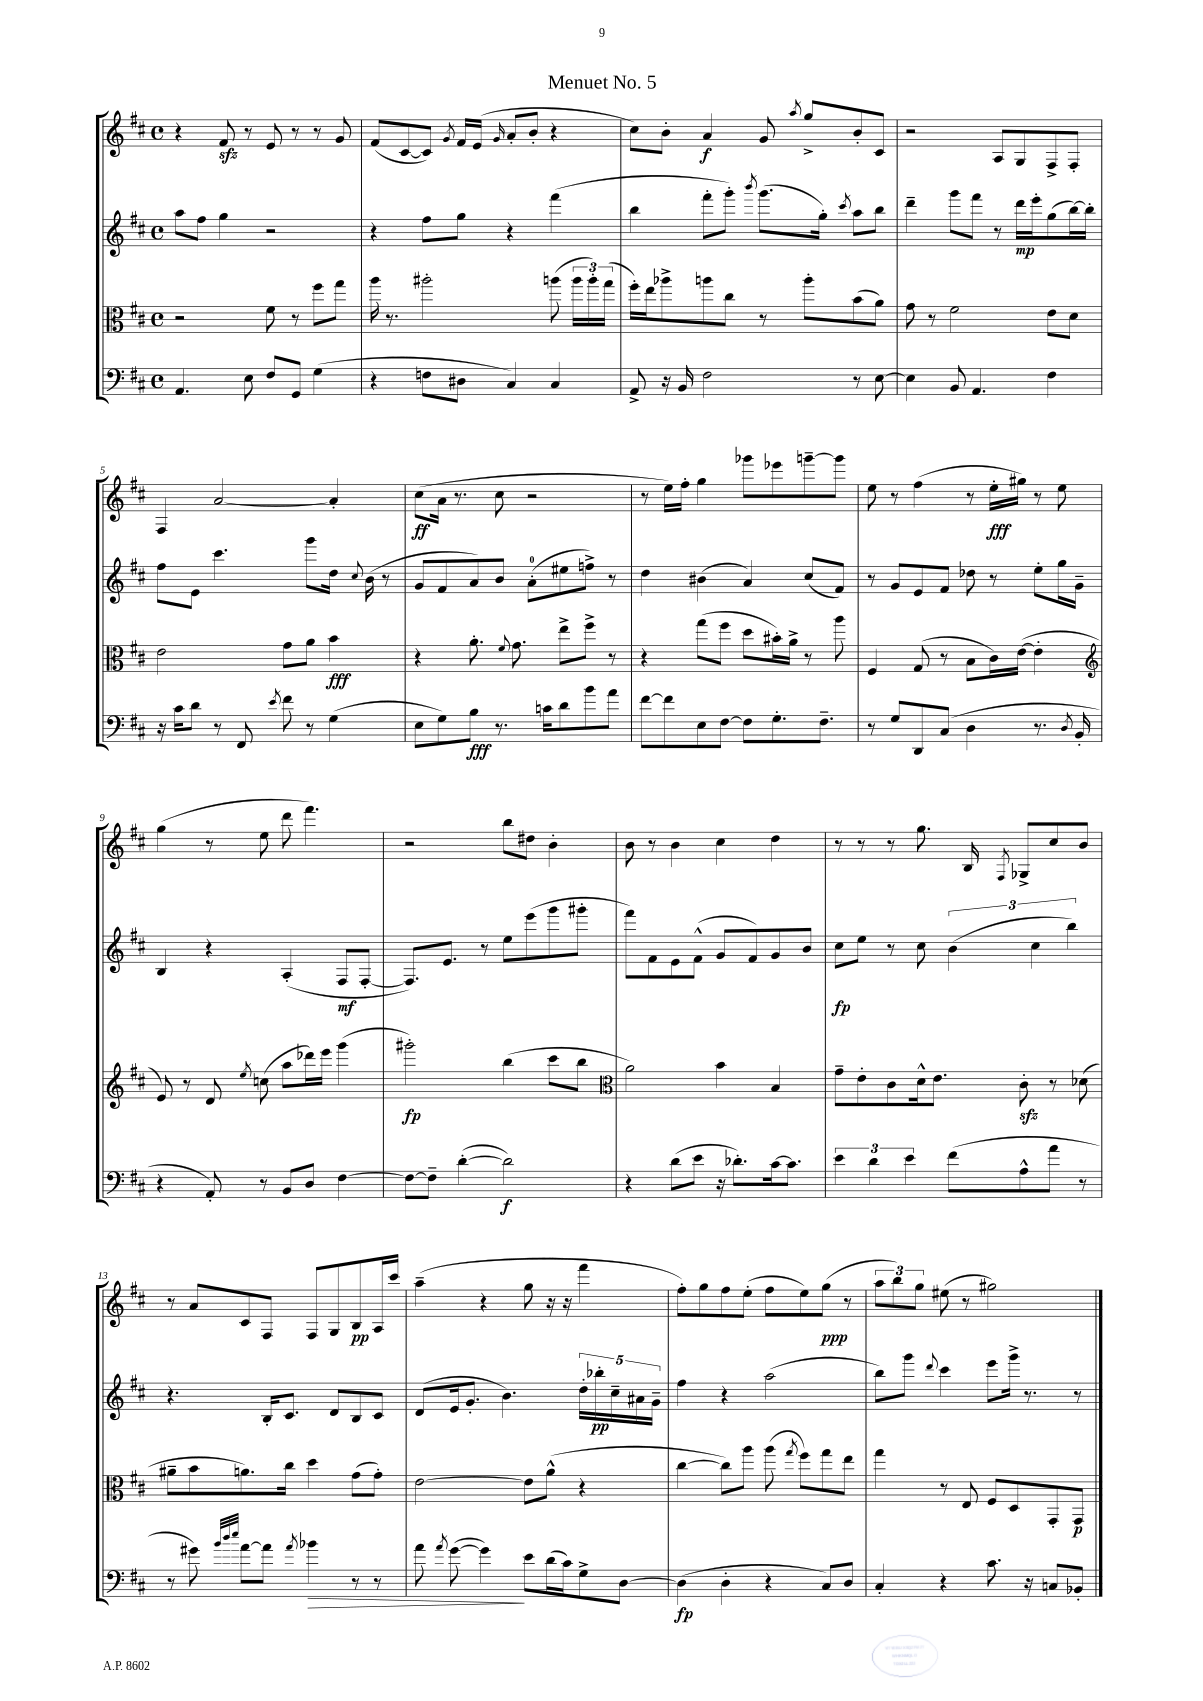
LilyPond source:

\header { title = "Menuet No. 5" }
<<
\new StaffGroup <<
\new Staff = "s0" {
    \clef treble \key d \major \defaultTimeSignature \time 4/4
    \autoBeamOff r4 fis'8\sfz r8 e'8 r8 r8 g'8 |
    fis'8[( cis'8~ cis'8]) \acciaccatura { g'8 } fis'16[ e'16]( \grace { g'16 } a'8[-. b'8]-. r4 |
    cis''8[) b'8]-. a'4\f g'8 \acciaccatura { a''8 } g''8[-> b'8-. cis'8] |
    r2 a8[ g8 fis8-> fis8]-. |
    fis4 a'2~ a'4-. |
    cis''8[\ff( a'16] r8. cis''8 r2 |
    r8 e''16[) fis''16]-. g''4 ges'''8[ ees'''8 g'''8~-- g'''8] |
    e''8 r8 fis''4( r8 e''16[-.\fff gis''16]) r8 e''8 |
    g''4( r8 e''8 d'''8 fis'''4.) |
    r2 b''8[ dis''8] b'4-. |
    b'8 r8 b'4 cis''4 d''4 |
    r8 r8 r8 g''8. b16 \acciaccatura { fis8 } ges8[-> cis''8 b'8] |
    r8 a'8[ cis'8 fis8] fis8[ g8 b8\pp a16 cis'''16] |
    a''4--( r4 g''8 r16 r16 fis'''4 |
    fis''8[-.) g''8 fis''8 e''8]-.( fis''8[ e''8) g''8]\ppp( r8 |
    \tuplet 3/2 { a''8[ b''8) g''8] } eis''8( r8 gis''2) \bar "|." |
}
\new Staff = "s1" {
    \clef treble \key d \major \defaultTimeSignature \time 4/4
    \autoBeamOff a''8[ fis''8] g''4 r2 |
    r4 fis''8[ g''8] r4 fis'''4( |
    b''4 fis'''8[-. g'''8]-.) \acciaccatura { b'''8 } g'''8.[( g''16]-.) \acciaccatura { cis'''8 } a''8[ b''8] |
    d'''4-- g'''8[ fis'''8] r8 d'''16[\mp e'''16-. g''8( b''16~) b''16]-. |
    fis''8[ e'8] cis'''4. g'''8[ d''16] \appoggiatura { cis''8 } b'16( r8 |
    g'8[ fis'8 a'8) b'8] a'8[-0-.( eis''8 f''8]->) r8 |
    d''4 bis'4( a'4) cis''8[( fis'8]) |
    r8 g'8[ e'8 fis'8] des''8 r8 e''8[-. g''16 g'16]-- |
    b4 r4 a4-.( fis8[\mf fis8]~-. |
    fis8.[) e'8.] r8 e''8[ e'''8( g'''8 gis'''8]-. |
    fis'''8[) fis'8 e'8 fis'8]-^( g'8[ fis'8) g'8 b'8] |
    cis''8[\fp e''8] r8 cis''8 \tuplet 3/2 { b'4( cis''4 b''4) } |
    r4. b16[-. cis'8.] d'8[ b8 cis'8] |
    d'8[( e'16 g'8.]-. b'4.) \tuplet 5/4 { d''16[-. bes''16-.\pp cis''16-- ais'16 g'16]-- } |
    fis''4 r4 a''2( |
    b''8[) g'''8] \appoggiatura { d'''8 } cis'''4 e'''8[ g'''16]-> r8. r8 \bar "|." |
}
\new Staff = "s2" {
    \clef alto \key d \major \defaultTimeSignature \time 4/4
    \autoBeamOff r2 fis'8 r8 fis''8[ g''8] |
    a''16 r8. ais''2-. a''8( \tuplet 3/2 { a''16[ a''16-.) g''16]( } |
    fis''16[-.) e''16 aes''8-> a''8 cis''8] r8 a''8[-. b'8( a'8]) |
    g'8 r8 fis'2 e'8[ d'8] |
    e'2 g'8[ a'8] b'4\fff |
    r4 a'8.-. \appoggiatura { fis'8 } g'8. e''8[-> fis''8]-> r8 |
    r4 g''8[( fis''8] d''8[ bis'16-.) a'16]-> r8 a''8 |
    fis4 g8( r8 b8[ cis'16) e'16]~( e'4-. |
    \clef treble e'8) r8 d'8 \acciaccatura { e''8 } c''8( a''8[ des'''16) e'''16] g'''4( |
    gis'''2-.\fp) b''4( cis'''8[ b''8] |
    \clef alto a'2) b'4 b4 |
    g'8[-- e'8-. cis'8 d'16-^ e'8.] cis'8-.\sfz r8 des'8( |
    ais'8[-- b'8 a'8.) cis''16] d''4 g'8[( g'8]-.) |
    e'2~ e'8[ a'8]-^( r4 |
    cis''4~ cis''8[) a''8] a''8( \acciaccatura { g''8 } fis''8[) g''8 e''8] |
    g''4 r8 e8 fis8[ d8 g,8-. g,8]\p \bar "|." |
}
\new Staff = "s3" {
    \clef bass \key d \major \defaultTimeSignature \time 4/4
    \autoBeamOff a,4. e8 fis8[ g,8] g4( |
    r4 f8[ dis8] cis4) cis4 |
    a,8-> r16 b,16 fis2 r8 e8~ |
    e4 b,8 a,4. fis4 |
    r16 cis'16[ d'8] r8 fis,8 \acciaccatura { e'8 } fis'8 r8 g4( |
    e8[ g8) b8]\fff r8. c'16[ d'8 b'8 a'8] |
    fis'8[~ fis'8 e8 fis8]~ fis8[ g8.-. fis8.]-- |
    r8 g8[ d,8 cis8]( d4 r8. \acciaccatura { d8 } b,16-. |
    r4 a,8-.) r8 b,8[ d8] fis4~ |
    fis8[~ fis8]-- d'4~-.( d'2\f) |
    r4 d'8[( e'8] r16 des'8.[-.) cis'16~ cis'8.] |
    \tuplet 3/2 { e'4 d'4 e'4 } fis'8[( a8-^ a'8] r8 |
    r8 gis'8) \grace { b'32[ d''32 e''32] } a'8[~ a'8] \acciaccatura { a'8 } bes'4\> r8 r8 |
    a'8 \acciaccatura { a'8 } g'8~( g'4\!) e'8[ d'16( cis'16) g8-> d8]~ |
    d4\fp( d4-. r4 cis8[) d8] |
    cis4-. r4 cis'8. r16 c8[ bes,8]-. \bar "|." |
}
>>
>>
